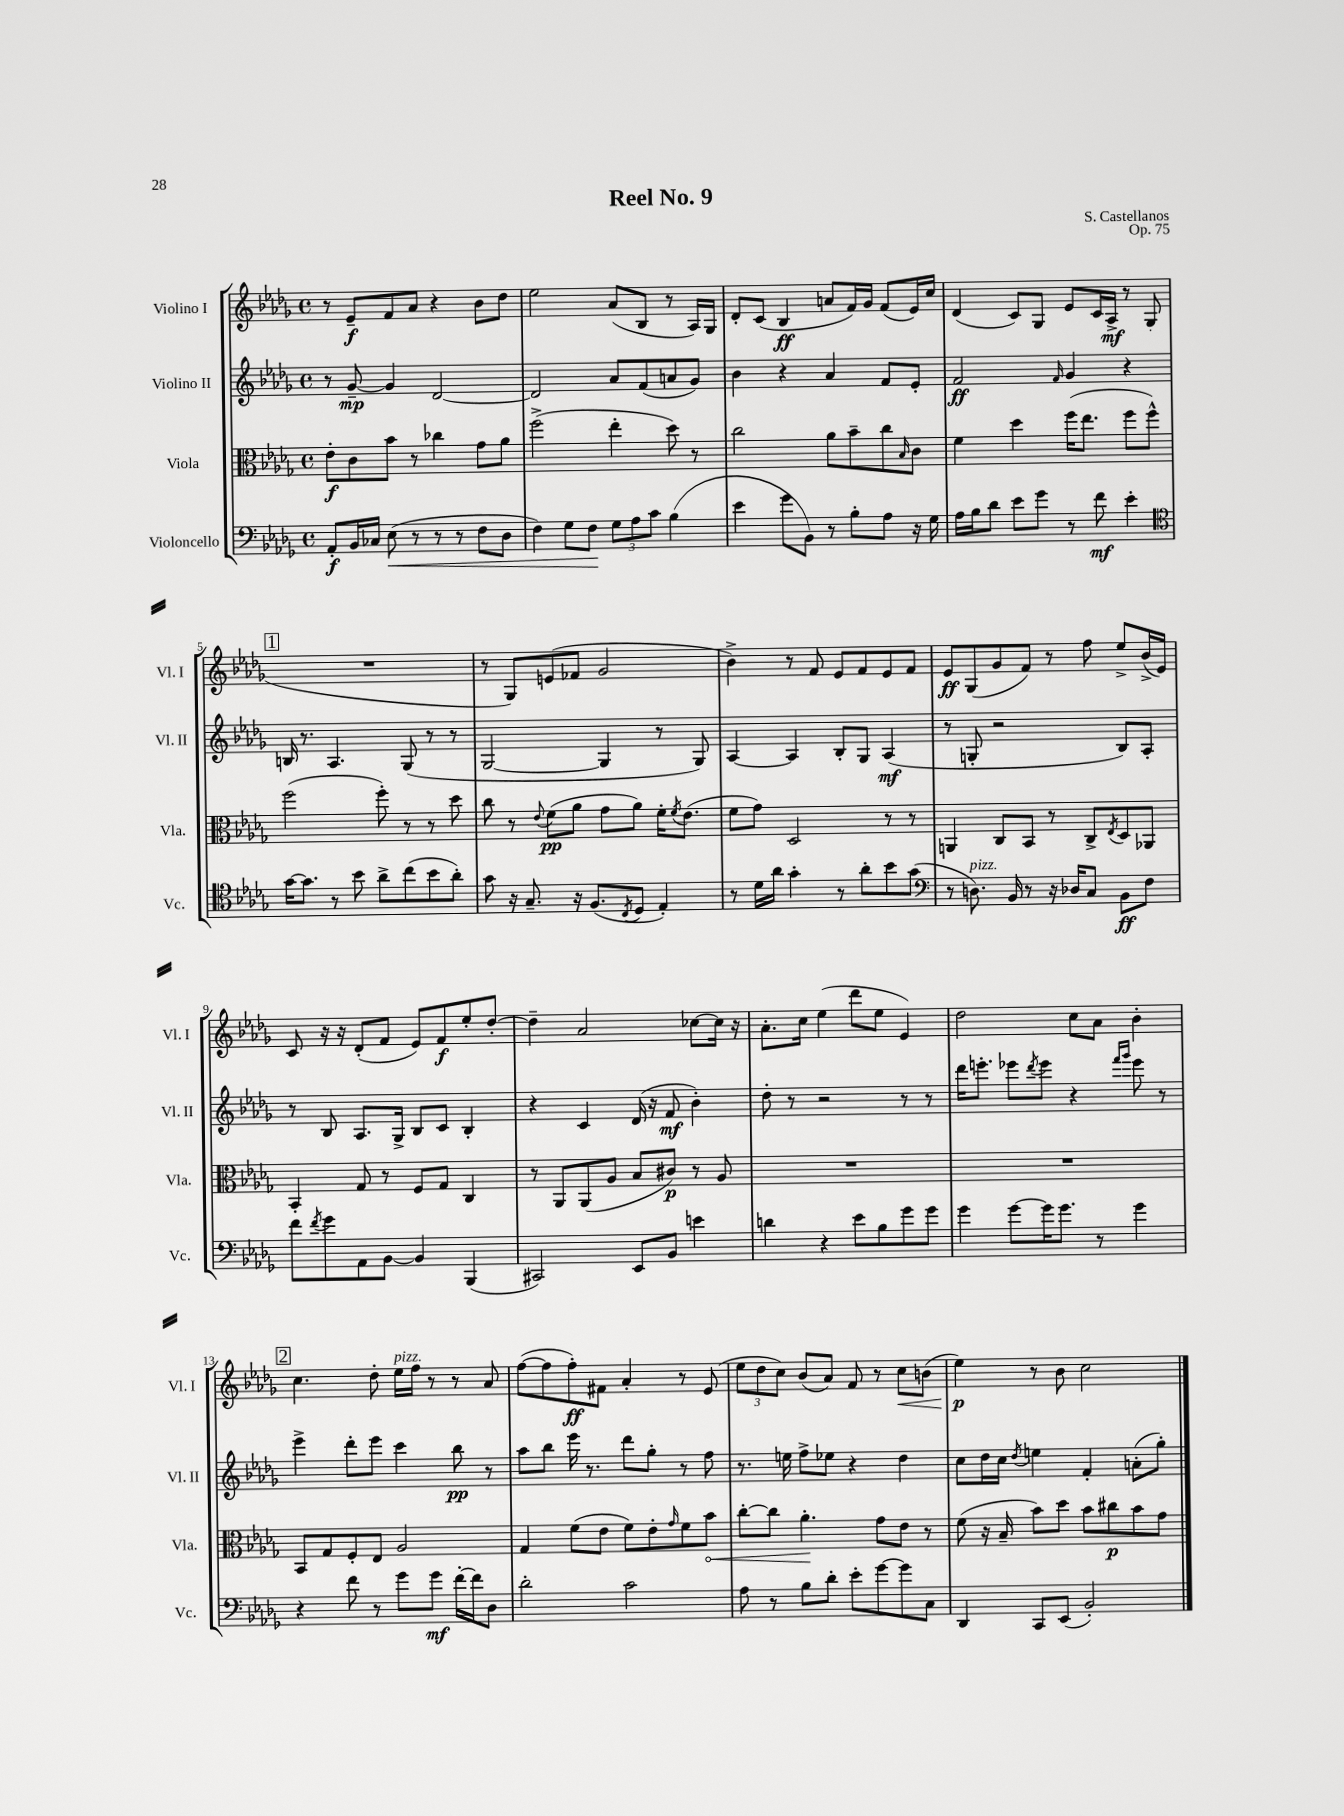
\header { title = "Reel No. 9" composer = "S. Castellanos" opus = "Op. 75" }
<<
\new StaffGroup <<
\new Staff = "s0" \with { instrumentName = "Violino I" shortInstrumentName = "Vl. I" } {
    \clef treble \key des \major \defaultTimeSignature \time 4/4
    r8 ees'8--\f f'8 aes'8 r4 bes'8 des''8 |
    ees''2 aes'8( bes8 r8 aes16) ges16 |
    des'8-. c'8( bes4\ff a'8 f'16) ges'16 f'8( ees'16) c''16 |
    des'4( c'8) ges8 ees'8 c'16 aes16->\mf r8 ges8( |
    \mark \markup { \box "1" } R1 |
    r8 ges8) e'8( fes'8 ges'2 |
    bes'4->) r8 f'8 ees'8 f'8 ees'8 f'8 |
    ees'8\ff ges8( ges'8 f'8) r8 f''8 ees''8-> bes'16->( ees'16) |
    c'8 r16 r16 des'8-.( f'8 ees'8) f'8\f ees''8-. des''8~-. |
    des''4-- aes'2 ces''8~ ces''16 r16 |
    aes'8.-. c''16 ees''4( des'''8 ees''8 ees'4) |
    des''2 c''8 aes'8 bes'4-. |
    \mark \markup { \box "2" } c''4. des''8-. ees''16^\markup { \italic "pizz." } f''16 r8 r8 aes'8 |
    f''8~( f''8 f''8-.\ff) fis'8 aes'4-. r8 ees'8( |
    \tuplet 3/2 { ees''8 des''8 c''8) } bes'8( aes'8) f'8 r8 c''8\< b'8( |
    ees''4\p\!) r8 bes'8 c''2 \bar "|." |
}
\new Staff = "s1" \with { instrumentName = "Violino II" shortInstrumentName = "Vl. II" } {
    \clef treble \key des \major \defaultTimeSignature \time 4/4
    r8 ges'8~--\mp ges'4 des'2~ |
    des'2 aes'8 f'8( a'8 ges'8) |
    bes'4 r4 aes'4 f'8 ees'8-. |
    f'2\ff \grace { f'16 } ges'4 r4 |
    \mark \markup { \box "1" } b16 r8. aes4. ges8( r8 r8 |
    ges2~ ges4 r8 ges8) |
    aes4~ aes4 bes8-. ges8 aes4\mf( |
    r8 g8-. r2 bes8) aes8-. |
    r8 bes8 aes8. ges16-> bes8 c'8 bes4-. |
    r4 c'4 des'16( r16 f'8\mf bes'4-.) |
    des''8-. r8 r2 r8 r8 |
    des'''16 e'''8.-. ees'''8 \acciaccatura { des'''8 } ees'''8 r4 \grace { f'''16 ges'''16 } ees'''8 r8 |
    \mark \markup { \box "2" } ees'''4-> des'''8-. ees'''8 c'''4 bes''8\pp r8 |
    aes''8 bes''8 ees'''16 r8. des'''8 ges''8-. r8 f''8 |
    r8. e''16 f''8-> ees''8 r4 des''4 |
    c''8 des''16 c''16 \acciaccatura { des''8 } e''4 f'4-. a'8-.( ges''8-.) \bar "|." |
}
\new Staff = "s2" \with { instrumentName = "Viola" shortInstrumentName = "Vla." } {
    \clef alto \key des \major \defaultTimeSignature \time 4/4
    ees'8-.\f c'8 bes'8 r8 ces''4 ges'8 aes'8 |
    f''2->( ees''4-. des''8) r8 |
    c''2 aes'8 bes'8-- c''8 \grace { bes16 } c'8 |
    f'4 des''4 f''16( ees''8. f''8 f''8-^) |
    \mark \markup { \box "1" } f''2( f''8-.) r8 r8 des''8 |
    c''8 r8 \appoggiatura { ees'8 } f'8\pp( aes'8 ges'8 aes'8) f'16-. \acciaccatura { f'8 } ees'8.( |
    f'8 ges'8) des2 r8 r8 |
    a,4 c8 bes,8 r8 c8-> \acciaccatura { ees8 } des8 aes,8 |
    bes,4-. ges8 r8 f8 ges8 c4 |
    r8 aes,8 aes,8( aes8 bes8 cis'8\p) r8 aes8 |
    R1 |
    R1 |
    \mark \markup { \box "2" } bes,8 ges8 f8-. ees8 aes2 |
    ges4 f'8( ees'8 f'8) ees'8-. \grace { ges'16 } f'8 \once \override Hairpin.circled-tip = ##t bes'8\< |
    c''8~-. c''8 aes'4.-.\! ges'8 ees'8 r8 |
    f'8( r16 bes16-- bes'8) des''8 bes'8 cis''8\p bes'8 ges'8 \bar "|." |
}
\new Staff = "s3" \with { instrumentName = "Violoncello" shortInstrumentName = "Vc." } {
    \clef bass \key des \major \defaultTimeSignature \time 4/4
    aes,8-.\f bes,16 ces16 ees8\<( r8 r8 r8 f8 des8 |
    f4) ges8 f8\! \tuplet 3/2 { ges8 aes8 c'8 } bes4( |
    ees'4 ges'8 bes,8) r8 bes8-. aes8 r16 ges16 |
    aes16 bes16 des'8 ees'8 ges'8 r8 f'8\mf ees'4-. |
    \mark \markup { \box "1" } \clef tenor ges'16~ ges'8. r8 bes'8 aes'8-> c''8( bes'8 aes'8-.) |
    ges'8 r16 ges8.-- r16 f8.( \acciaccatura { c8 } des8 ees4-.) |
    r8 des'16 aes'16 ges'4-. r8 aes'8-. bes'8 ges'8( |
    \clef bass r8 d8.^\markup { \italic "pizz." }) bes,16 r8 r16 des16 c8 bes,8\ff f8 |
    f'8 \acciaccatura { f'8 } ges'8 aes,8 bes,8~ bes,4 bes,,4( |
    cis,2) ees,8 bes,8 e'4 |
    d'4 r4 ees'8 bes8 ges'8 ges'8 |
    ges'4 ges'8~ ges'16 ges'8. r8 ges'4 |
    \mark \markup { \box "2" } r4 f'8 r8 ges'8 ges'8\mf f'16~-. f'16 des8 |
    des'2-. c'2 |
    aes8 r8 bes8 des'8-. ees'8-. ges'8~ ges'8 c8 |
    des,4 c,8 ees,8( bes,2-.) \bar "|." |
}
>>
>>
